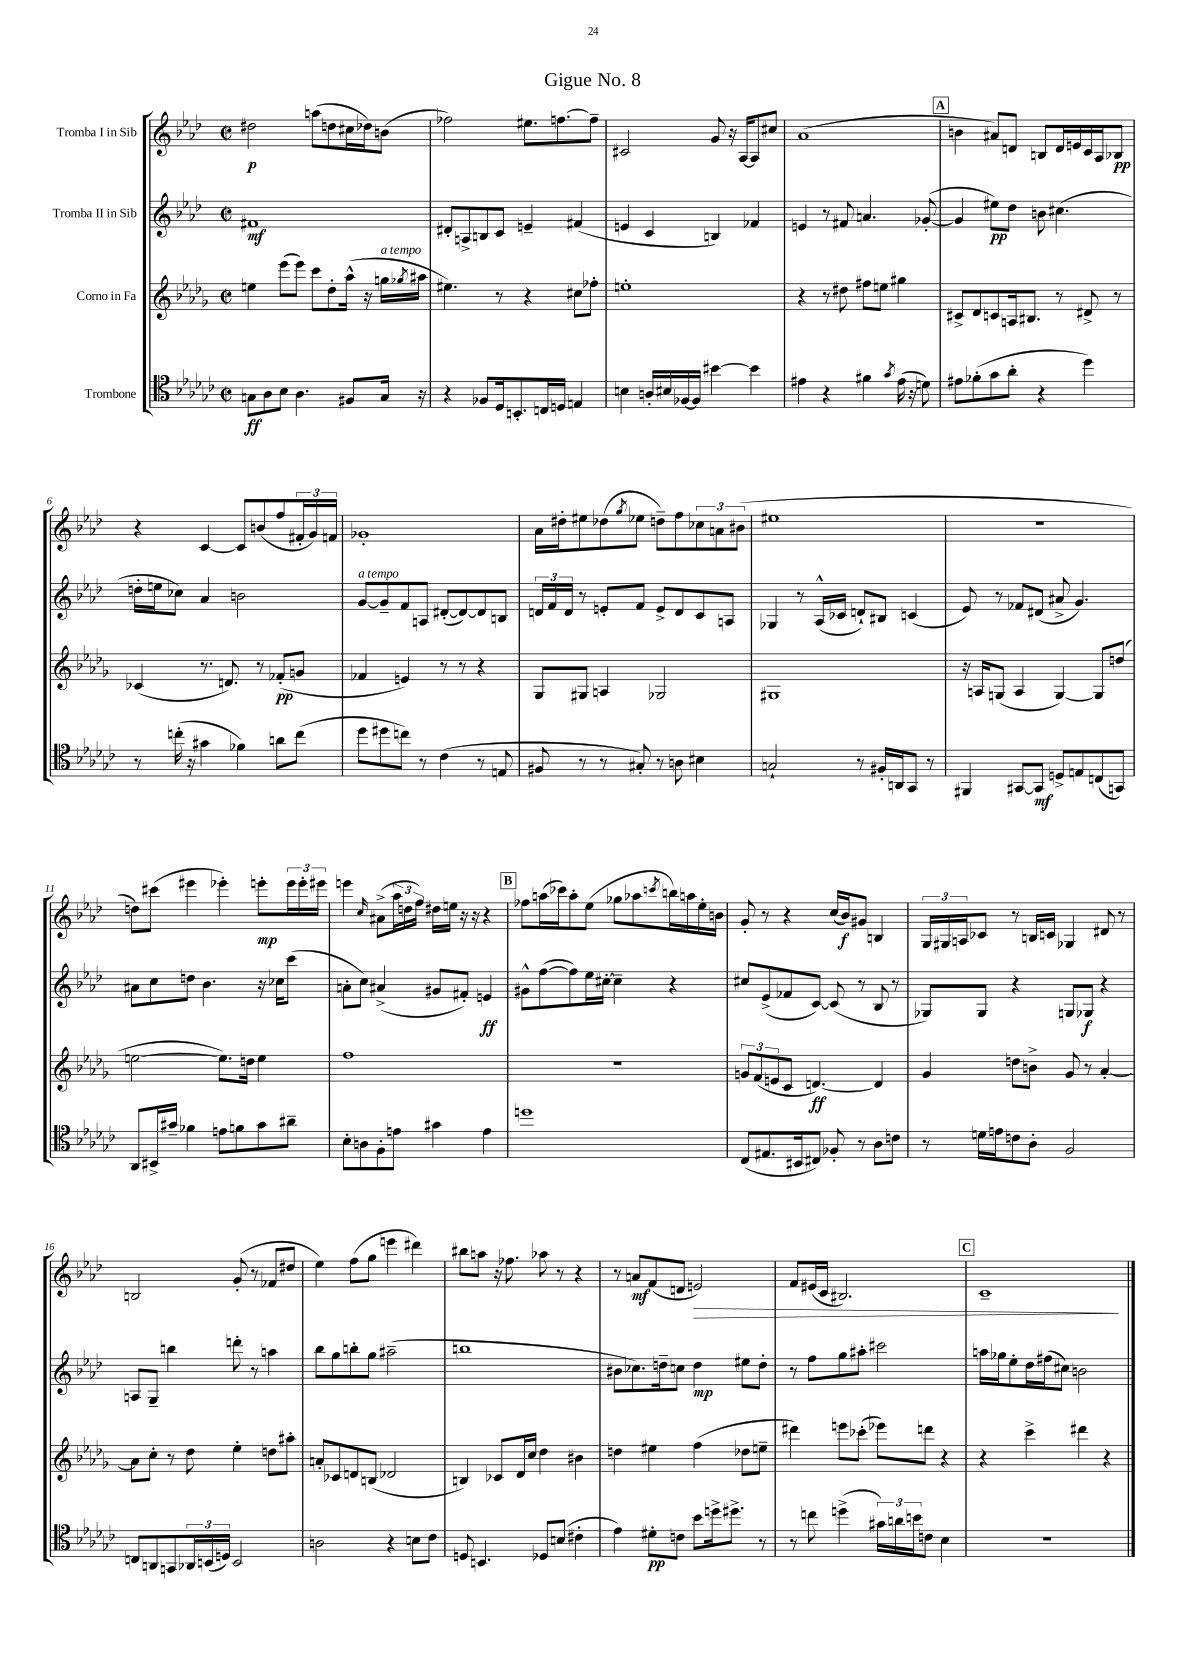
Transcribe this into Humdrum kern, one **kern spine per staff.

**kern	**dynam	**kern	**dynam	**kern	**dynam	**kern	**dynam
*part4	*part4	*part3	*part3	*part2	*part2	*part1	*part1
*staff4	*staff4	*staff3	*staff3	*staff2	*staff2	*staff1	*staff1
*I"Trombone	*	*I"Corno in Fa	*	*I"Tromba II in Sib	*	*I"Tromba I in Sib	*
*clefC4	*	*clefG2	*	*clefG2	*	*clefG2	*
*k[b-e-a-d-g-c-]	*	*k[b-e-a-d-g-]	*	*k[b-e-a-d-]	*	*k[b-e-a-d-]	*
*M2/2	*	*M2/2	*	*M2/2	*	*M2/2	*
*met(c|)	*	*met(c|)	*	*met(c|)	*	*met(c|)	*
=1	=1	=1	=1	=1	=1	=1	=1
8Gn\L	ff	4een\	.	1f#X	mf	2dd#X\	p
8A-\	.	.	.	.	.	.	.
8B-\J	.	(8eee-\L	.	.	.	.	.
4.A-\	.	8eee-\J)	.	.	.	.	.
.	.	8ccc\L	.	.	.	(8aan\L	.
.	.	8dd-'\	.	.	.	8ddn\	.
8F#X/L	.	(16aa-^^\Jk	.	.	.	16cc#X\L	.
.	.	16r	.	.	.	16dd-X\J)	.
!	!	!LO:TX:a:i:t=a tempo	!	!	!	!	!
16G/Jk	.	16ggn\LL	.	.	.	(8bn\J	.
.	.	8qgg-X/	.	.	.	.	.
16r	.	16aa#X\JJ	.	.	.	.	.
=2	=2	=2	=2	=2	=2	=2	=2
4r	.	4.ee#X\)	.	8d#X'/L	.	2ff-X\)	.
.	.	.	.	8An^/	.	.	.
8F-X/L	.	.	.	8Bn/	.	.	.
16D-/k	.	8r	.	8c/J	.	.	.
8.BBn'/	.	.	.	.	.	.	.
.	.	4r	.	4en~/	.	8.ee#X\L	.
16Cn/L	.	.	.	.	.	.	.
16Dn/JJ	.	.	.	.	.	[8.ffn\	.
4En/	.	8cc#X\L	.	(4f#X/	.	.	.
.	.	8ff-X'\J	.	.	.	8ff~\J]	.
=3	=3	=3	=3	=3	=3	=3	=3
4Bn\	.	1een'	.	4en/	.	2c#X/	.
16An'/LL	.	.	.	4c/	.	.	.
16B#X/	.	.	.	.	.	.	.
[16F-X/	.	.	.	.	.	.	.
16F-/JJ]	.	.	.	.	.	.	.
[4b#X\	.	.	.	4Bn/)	.	8g/	.
.	.	.	.	.	.	16r	.
.	.	.	.	.	.	[16A-/KL	.
4b#\]	.	.	.	4f-X/	.	8A-/]	.
.	.	.	.	.	.	8cc#X/J	.
=4	=4	=4	=4	=4	=4	=4	=4
4e#X\	.	4r	.	4en/	.	(1a-	.
4r	.	8r	.	8r	.	.	.
.	.	8dd#X\	.	8f#X/	.	.	.
4f#X\	.	8ff#X\L	.	4.an/	.	.	.
.	.	8een\J	.	.	.	.	.
8qg-/	.	.	.	.	.	.	.
(16e#\	.	4gg#X\	.	.	.	.	.
16r	.	.	.	.	.	.	.
8dn\)	.	.	.	([8g-X'/	.	.	.
!!LO:REH:place=s1:t=A
=5	=5	=5	=5	=5	=5	=5	=5
8e#X\L	.	8c#X^/L	.	4g-/]	.	4bn\	.
(8f-X'\	.	8d-/	.	.	.	.	.
8g-\	.	8cn/	.	8ee#X\L)	pp	8a#X/L)	.
8a-'\J	.	16An/k	.	8dd-\J	.	8dn/J	.
.	.	8.B#X/J	.	.	.	.	.
4r	.	.	.	8bn\	.	8Bn/L	.
.	.	8r	.	(4.cc#X\	.	16d/L	.
.	.	.	.	.	.	16en/	.
4dd-\)	.	8d#X^/	.	.	.	16c/	.
.	.	.	.	.	.	16A-/J	.
.	.	8r	.	.	.	8B-X/J	pp
!!LO:LB:g=z
=6	=6	=6	=6	=6	=6	=6	=6
8r	.	(4c-X/	.	16ddn'\LL	.	4r	.
.	.	.	.	16een\J	.	.	.
(16ccn'\	.	.	.	8cc-X\J)	.	.	.
16r	.	.	.	.	.	.	.
4g#X\	.	8.r	.	4a-/	.	[4c/	.
.	.	8.dn/)	.	.	.	.	.
4f-X\)	.	.	.	2bn\	.	8c/L]	.
.	.	8r	.	.	.	(8bn/	.
8an\L	.	(8f-X'/L	pp	.	.	8ff/	.
(8cc\J	.	8gn/J	.	.	.	24f#X'/L	.
.	.	.	.	.	.	24g/)	.
.	.	.	.	.	.	24fn/JJ	.
=7	=7	=7	=7	=7	=7	=7	=7
!	!	!	!	!LO:TX:a:i:t=a tempo	!	!	!
8dd-\L	.	4f-X/	.	[8g/L	.	1g-X'	.
8dd#X\	.	.	.	8g~/]	.	.	.
8ccn\J)	.	4en/)	.	8f/	.	.	.
8r	.	.	.	8An/J	.	.	.
(4c-\	.	8r	.	([8d#X'/L	.	.	.
.	.	8r	.	8d#/_)	.	.	.
8r	.	4r	.	8d#/]	.	.	.
8En/	.	.	.	8Bn/J	.	.	.
=8	=8	=8	=8	=8	=8	=8	=8
8F#X/	.	8G-/L	.	24dn/LL	.	16a-\LL	.
.	.	.	.	24f/	.	.	.
.	.	.	.	.	.	16dd#X'\J	.
.	.	.	.	24d/JJ	.	.	.
8r	.	8G#X/J	.	8r	.	8ee#X\	.
8r	.	4An/	.	8en'/L	.	(8dd-X\	.
.	.	.	.	.	.	8qgg/	.
8G#X'/)	.	.	.	8f/J	.	8ee-X\J	.
8r	.	2G-X/	.	8e^/L	.	8ddn~\L)	.
8An\	.	.	.	8d/	.	8ff\	.
4B#X\	.	.	.	8c/	.	12cc-X\	.
.	.	.	.	.	.	12an\	.
.	.	.	.	8An/J	.	.	.
.	.	.	.	.	.	(12b#X\J	.
=9	=9	=9	=9	=9	=9	=9	=9
2Gn`/	.	1G#X	.	4G-X/	.	1ee#X	.
.	.	.	.	8r	.	.	.
.	.	.	.	(16A-^^/LL	.	.	.
.	.	.	.	16c-X/JJ	.	.	.
8r	.	.	.	8dn`/L)	.	.	.
16F#X'/LL	.	.	.	8B#X/J	.	.	.
16AAn/J	.	.	.	.	.	.	.
8GG-/J	.	.	.	(4cn/	.	.	.
8r	.	.	.	.	.	.	.
=10	=10	=10	=10	=10	=10	=10	=10
4FF#X/	.	16r	.	8e-/)	.	1r	.
.	.	16An/KL	.	.	.	.	.
.	.	(8Gn/J	.	8r	.	.	.
[8GG#X/L	.	4A/	.	8f-X/L	.	.	.
8GG#/J]	mf	.	.	(8d#X/J	.	.	.
8Dn^/L	.	[4G/)	.	8a#X^/	.	.	.
8En/	.	.	.	4.g/)	.	.	.
(8Cn/	.	8G/L]	.	.	.	.	.
8GGn/J)	.	(8ddn/J	.	.	.	.	.
!!LO:LB:g=z
=11	=11	=11	=11	=11	=11	=11	=11
8AA-/L	.	[2een\	.	8a#X\L	.	8ddn\L)	.
16BB#X^/L	.	.	.	8cc\	.	(8ccc#X\J	.
16g#X~/JJ	.	.	.	.	.	.	.
4f-X\	.	.	.	8ddn\J	.	4eee#X\	.
.	.	.	.	4.b-\	.	.	.
8en\L	.	8.ee\L])	.	.	.	4eee-X'\)	.
8fn\	.	.	.	.	.	.	.
.	.	16ddn\Jk	.	.	.	.	.
8g#\	.	4ee\	.	16r	.	8eeen'\L	mp
.	.	.	.	16cc-X\KL	.	.	.
8a#X~\J	.	.	.	(8ccc\J	.	24eee\L	.
.	.	.	.	.	.	24eee'\	.
.	.	.	.	.	.	24eee#X\JJ	.
=12	=12	=12	=12	=12	=12	=12	=12
8B-'\L	.	1ff	.	8an'\L	.	4eeen\	.
8An\	.	.	.	8cc\J)	.	.	.
.	.	.	.	.	.	16qqcc/	.
8F'\	.	.	.	(4a#X^/	.	(8a#X^\L	.
8en\J	.	.	.	.	.	24aa-\L	.
.	.	.	.	.	.	24ddn\	.
.	.	.	.	.	.	24ff\JJ)	.
4g#X\	.	.	.	8g#X/L	.	16dd#X\LL	.
.	.	.	.	.	.	16een\JJ	.
.	.	.	.	8f#X'/J)	.	16r	.
.	.	.	.	.	.	16r	.
4e\	.	.	.	4en/	ff	4r	.
!!LO:REH:place=s1:t=B
=13	=13	=13	=13	=13	=13	=13	=13
1ddn	.	1r	.	8g#X^^\L	.	8ff-X\L	.
.	.	.	.	([8ff\	.	(16aan\L	.
.	.	.	.	.	.	16ccc-X\J)	.
.	.	.	.	8ff\])	.	8aa'\	.
.	.	.	.	16ee-\L	.	(8ee-\J	.
.	.	.	.	[16cc#X'\JJ	.	.	.
.	.	.	.	4cc#~\]	.	8gg-X\L	.
.	.	.	.	.	.	8aa-X\	.
.	.	.	.	.	.	8qcccn/	.
.	.	.	.	4r	.	16bbn\L)	.
.	.	.	.	.	.	16aan\	.
.	.	.	.	.	.	16ee-'\	.
.	.	.	.	.	.	16bn\JJ	.
=14	=14	=14	=14	=14	=14	=14	=14
(8C-/L	.	12gn/L	.	8cc#X/L	.	8g'/	.
.	.	(12f/	.	.	.	.	.
8.E#X/	.	.	.	(8e-^/	.	8r	.
.	.	12en/	.	.	.	.	.
.	.	8c/J	.	8f-X/	.	4r	.
16BB#X/k	.	.	.	.	.	.	.
8C#X/J)	.	[4.dn/)	ff	[8c/J)	.	.	.
8F-X'/	.	.	.	(8c/]	.	(16cc/LL	.
.	.	.	.	.	.	16b-/J)	f
8r	.	.	.	8r	.	8g#X/J	.
8A-\L	.	4d/]	.	8B-/	.	4Bn/	.
8cn\J	.	.	.	8r	.	.	.
=15	=15	=15	=15	=15	=15	=15	=15
8r	.	4g-/	.	8G-X/L)	.	24G/LL	.
.	.	.	.	.	.	24G#X/	.
.	.	.	.	.	.	24An/J	.
16dn\LL	.	.	.	8G-/J	.	8c-X/J	.
16en\J	.	.	.	.	.	.	.
8cn\	.	8ddn\L	.	4r	.	8r	.
8A-'\J	.	8bn^\J	.	.	.	16Bn/LL	.
.	.	.	.	.	.	16cn/JJ	.
2F/	.	8g-/	.	8Gn/L	.	4G-X/	.
.	.	8r	.	8G-X/J	f	.	.
.	.	[4a-'/	.	4r	.	8d#X/	.
.	.	.	.	.	.	8r	.
!!LO:LB:g=z
=16	=16	=16	=16	=16	=16	=16	=16
8Cn/L	.	8a-\L]	.	8An/L	.	2Bn/	.
8AAn/	.	8cc'\J	.	8G~/J	.	.	.
8GGn/	.	8r	.	4bbn\	.	.	.
24AA-X/L	.	8dd-\	.	.	.	.	.
(24BBn/	.	.	.	.	.	.	.
24Dn/JJ)	.	.	.	.	.	.	.
2BB/	.	4ee-'\	.	8dddn'\	.	(8g'/	.
.	.	.	.	8r	.	8r	.
.	.	8ddn\L	.	4aan\	.	8f-X/L	.
.	.	8aa#X'\J	.	.	.	8dd#X/J	.
=17	=17	=17	=17	=17	=17	=17	=17
2An\	.	8an'/L	.	8bb-\L	.	4ee-\)	.
.	.	8c-X/	.	8gg\	.	.	.
.	.	8dn/	.	8bbn'\	.	(8ff\L	.
.	.	(8Bn/J	.	8gg\J	.	8gg\J	.
4r	.	2d-X/	.	(2aa#X~\	.	4eeen\	.
8Bn\L	.	.	.	.	.	4ddd#X\)	.
8c-\J	.	.	.	.	.	.	.
=18	=18	=18	=18	=18	=18	=18	=18
8Dn/	.	4Bn/)	.	1bbn	.	8bb#X\L	.
4.BBn/	.	.	.	.	.	8aan\J	.
.	.	8c-X/L	.	.	.	16r	.
.	.	.	.	.	.	8.ff-X\	.
.	.	16d-/L	.	.	.	.	.
.	.	16cc/JJ	.	.	.	.	.
8D-X/L	.	4dd-\	.	.	.	8aa-X\	.
(8Bn/J	.	.	.	.	.	8r	.
4c#X'\	.	4b#X\	.	.	.	4r	.
=19	=19	=19	=19	=19	=19	=19	=19
4e-\)	.	4ddn\	.	8b#X\L	.	8r	.
.	.	.	.	8.cc-X\)	.	8an/L	mf
8d#X'\L	pp	4ee#X\	.	.	.	(8f/	.
.	.	.	.	16ddn~\k	.	.	.
8cn\J	.	.	.	8ccn\J	.	8dn/J	.
!	!	!	!	!	!	!	!LO:HP:b
8b-\L	.	(4ff\	.	4dd\	mp	2en/)	>
16ddn^\k	.	.	.	.	.	.	.
8.dd#X^\J	.	.	.	.	.	.	.
.	.	8dd-X\L	.	8ee#X\L	.	.	.
8r	.	8een~\J	.	8dd'\J	.	.	.
=20	=20	=20	=20	=20	=20	=20	=20
8r	.	4ddd#X\)	.	8r	.	8f/L	.
8ccn\	.	.	.	8ff\L	.	(16e#X/L	.
.	.	.	.	.	.	16c/JJ	.
(4ddn^\	.	8eeen\L	.	8gg\	.	2.B#X/)	.
.	.	(8ccc-X'\J	.	8aa#X'\J	.	.	.
24g#X\LL)	.	8eee-X\L)	.	2ccc#X\	.	.	.
24an\	.	.	.	.	.	.	.
24bn\J	.	.	.	.	.	.	.
8cn\J	.	8dddn\J	.	.	.	.	.
4B-\	.	4r	.	.	.	.	.
!!LO:REH:place=s1:t=C
=21	=21	=21	=21	=21	=21	=21	=21
1r	.	4r	.	16aan\LL	.	1c~	.
.	.	.	.	16gg-X\J	.	.	.
.	.	.	.	8ee-'\	.	.	.
.	.	4ccc^\	.	16dd-\L	.	.	.
.	.	.	.	(16ff#X\J	.	.	.
.	.	.	.	8cc#X\J)	.	.	.
.	.	4ddd#X\	.	2bn\	.	.	.
.	.	4r	.	.	.	.	.
.	.	.	.	.	.	.	]
==	==	==	==	==	==	==	==
*-	*-	*-	*-	*-	*-	*-	*-
